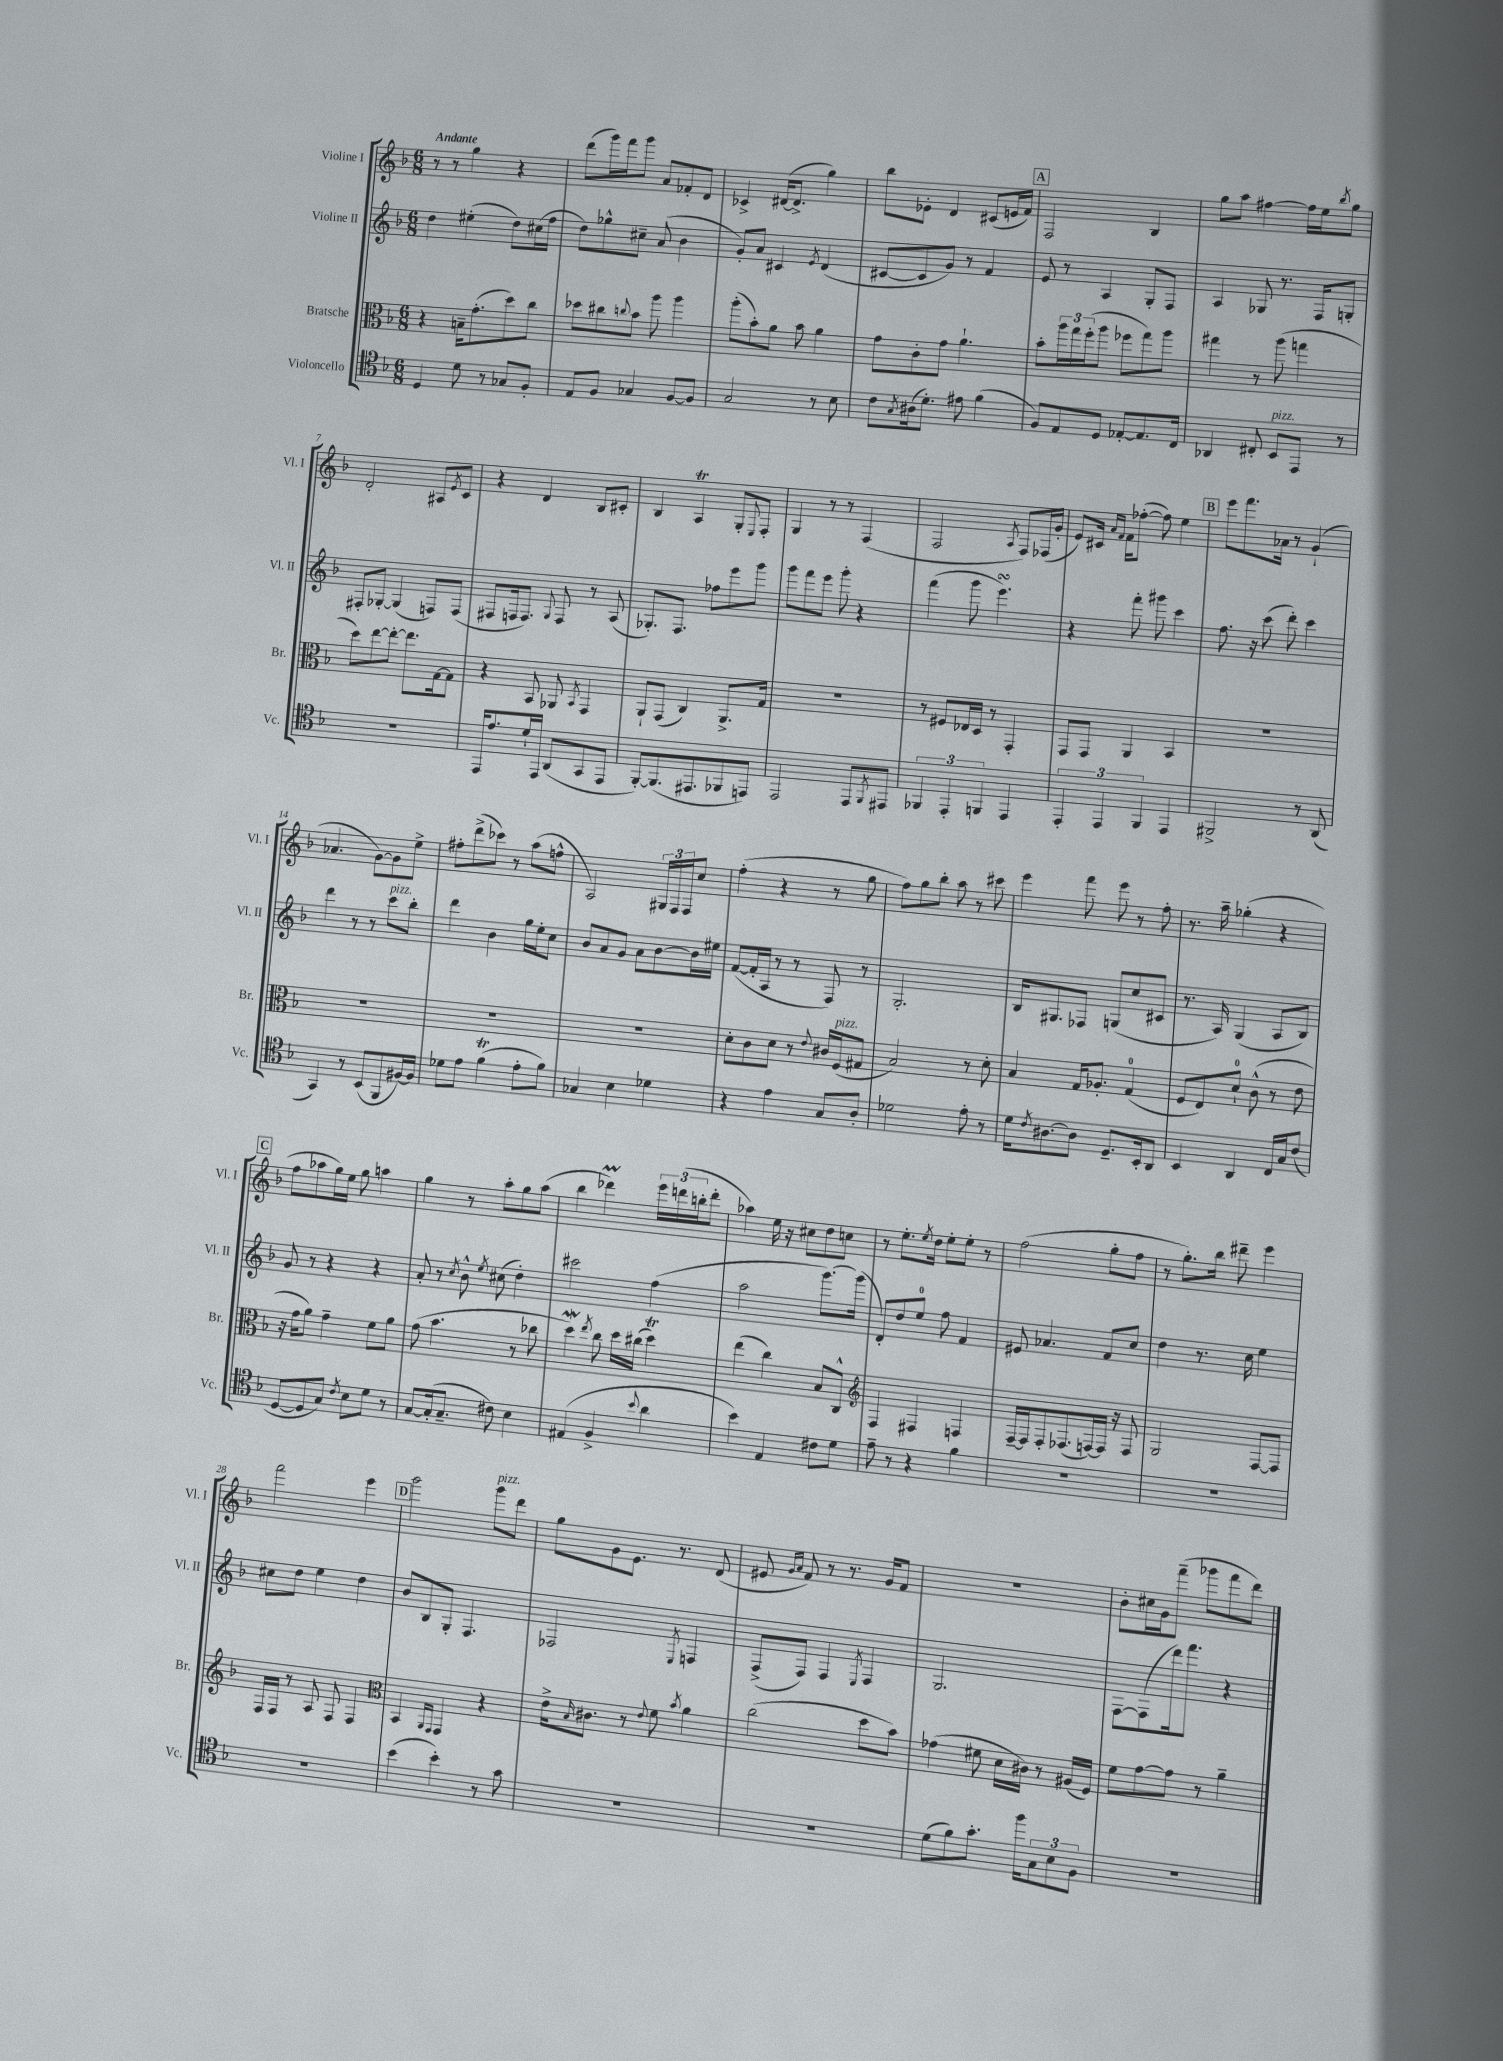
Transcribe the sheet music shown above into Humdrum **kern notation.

**kern	**kern	**kern	**kern
*staff4	*staff3	*staff2	*staff1
*clefC4	*clefC3	*clefG2	*clefG2
*k[b-]	*k[b-]	*k[b-]	*k[b-]
*M6/8	*M6/8	*M6/8	*M6/8
4D/	4r	4dd\	8r
.	.	.	8r
8d\	16B~\LK	(4ee#'\	4gg\
.	(8.g'\	.	.
8r	.	.	.
8G-/L	8dd\)	8dd\L)	4r
8F'/J	8cc\J	(16cc#\L	.
.	.	16ff\JJ	.
=	=	=	=
8E/L	8dd-\L	8dd\L)	(8ddd\L
8F/J	8cc#\	8gg-^^\	16ggg\L)
.	.	.	16fff\J
.	8qqcc/	.	.
4G-/	8b-\J	8cc#~\J	8ggg\J
.	8aa\	(8a/	8a/L
[8F/L	4aa\	4b-\	8f-'/
8F/]J	.	.	8d/J
=	=	=	=
2G/	(8aa'\L	8g'/L)	4c-^/
.	8b-'\)	8a/J	.
.	8a\J	4c#/	([16d#/LK
.	.	.	8.d#^/]J
.	8b-\	.	.
.	.	8qe/	.
8r	4a\	(4d/	4gg\)
8B-\	.	.	.
=	=	=	=
8c\L	8g\L	[8c#/L	8bb-\L
8qG/	.	.	.
(16A#\k	8c'\	8c#/]	8e-'\J
8.d'\J)	.	.	.
.	8g\J	8g/J)	4d/
8e#\	4.a`\	8r	.
(4f\	.	4f/	(8c#/L
.	.	.	16e/L
.	.	.	16f/JJ)
=	=	=	=
8F/L)	8b-'\L	8e/	2F/
8E/	24aa\L	8r	.
.	24gg\	.	.
.	(24ff'\J	.	.
8D/J	8aa\J	4A/	.
[8E-'/L	8ff-\L	.	.
8.E-/]	8gg\)	8G'/L	4B-/
.	8aa\J	8F/J	.
16C/Jk	.	.	.
=	=	=	=
4AA-/	4gg#\	4A/	8gg\L
.	.	.	8aa\J
8C#'/	8r	8G-/	[4ff#\
8BB-/L	(8aa\	8.r	.
8EE/J	4gg\	.	16ff#\]LL
.	.	16F/LK	16ee\J
.	.	.	8qbb-/
8r	.	8G'/J	8gg\J
=	=	=	=
2.r	8dd\L)	8F#'/L	2d'/
.	[8ee\	[8G-'/J	.
.	8ee'\_J	(4G-/]	.
.	8.ee\]L	.	.
.	.	8F/L)	8A#/L
.	[16G\k	.	.
.	.	.	8qe/
.	8G\]J	(8F/J	8c/J
=	=	=	=
16EE/LK	4r	8F#/L	4r
8.e/	.	.	.
.	.	16F/k	.
.	.	8.F/J)	.
16d`/L	8BB-/	.	4d/
16EE/JJ	.	.	.
.	.	8qqG/	.
(8AA/L	8AA-/	8F/	.
.	8qBB-/	.	.
8GG/	4GG/	8r	8B-/L
8EE/J	.	(8A/	8c#'/J
=	=	=	=
[8FF'/L)	8AA`/L	8.G-'/L)	4B-/
(8.FF/]	(8GG/J	.	.
.	.	8.F/J	.
.	4C/)	.	4A/
8.EE#/	.	.	.
.	.	8ff-\L	.
8FF-/	8.AA^/L	8eee\	8G'/L
.	.	.	8qqE/
8EE/J)	.	8ggg\J	8F'/J
.	16G/Jk	.	.
=	=	=	=
2EE/	2.r	8ggg\L	4G/
.	.	8fff\	.
.	.	8eee\J	8r
.	.	8ggg'\	8r
8EE/L	.	4r	(4F/
8qFF/	.	.	.
8EE#/J	.	.	.
=	=	=	=
6FF-/	8r	(4fff\	2F/
.	8F#/L	.	.
6EE'/	.	.	.
.	16E-/L	8ggg\	.
.	16D/JJ	.	.
6FF/	.	.	.
.	8r	4.eee\)	.
.	.	.	8qA/
4EE/	4GG'/	.	8F/L)
.	.	.	(16F-/L
.	.	.	16g'/JJ
=	=	=	=
6EE'/	8GG/L	4r	8e/L)
.	8GG/J	.	16c#/Jk
6EE/	.	.	.
.	.	.	16qqa/LL
.	.	.	16qqf/JJ
.	.	.	16f\LK
.	4AA/	8fff'\	([8ff-'\J
6FF/	.	.	.
.	.	8ggg#\	8ff-\])
4EE/	4BB-/	4ccc\	4ee\
=	=	=	=
2FF#^/	2.r	8.ff\	8eee\L
.	.	.	8.fff\
.	.	16r	.
.	.	(8ccc\	.
.	.	.	16a-\Jk
.	.	8ddd'\)	8r
8r	.	4ccc\	(4g`/
(8AA/	.	.	.
=	=	=	=
4GG/)	2.r	4ddd\	4.a-/
8r	.	8r	.
(8BB-/L	.	8r	[8g\L)
8FF/	.	8ccc\L	8g\]
[16F#/L)	.	8bb-'\J	8ee^\J
16F#/]JJ	.	.	.
=	=	=	=
8d-\L	2.r	4ddd\	8ff#'\L
8e\J	.	.	(8ddd^\
(4f\	.	4b-\	8ccc-\J)
.	.	.	8r
8e'\L	.	16gg\LL	(8aa\L
.	.	16ee'\J	.
8f\J)	.	8cc\J	8ff^^\J
=	=	=	=
4G-/	2.r	8b-/L	2A/)
.	.	8a/	.
4B-\	.	8g/J	.
.	.	8a\L	.
4d-\	.	[8b-\	24G#/LL
.	.	.	24F/
.	.	.	24F/J
.	.	16b-\]L	8cc/J
.	.	16ee#\JJ	.
=	=	=	=
4r	8d'\L	([8f/L	(4ff'\
.	8c\	16f'/]L	.
.	.	16A/JJ	.
4e\	8d\J	8r	4r
.	8r	8r	.
.	8qqe/	.	.
8G/L	16c#/LL	8F/)	8r
.	(16F/J	.	.
8A'/J	8G#/J	8r	8gg\
=	=	=	=
2d-\	2B-/)	2.G'/	8ff\L)
.	.	.	8gg\
.	.	.	8bb-'\J
.	.	.	8aa\
8e'\	8r	.	8r
8r	8d'\	.	8ccc#\
=	=	=	=
16d\LK	4B-/	16B-/LK	4eee\
8qc/	.	.	.
[8.A#\	.	8.G#/	.
8A#\]J	16G/LK	8F-/J	8fff\
.	8.A-'/J	.	.
8.D~/L	.	(8G/L	8eee\
.	(4G/	8cc/	8r
16BB-'/k	.	.	.
8AA/J	.	8c#/J	8ff'\
=	=	=	=
4BB-/	8F/L	8.r	8.r
.	8E/)	.	.
.	.	16A/)	16aa~\
4AA/	8d`/J	(4G/	(4gg-'\
.	(8c^^\	.	.
16C/LL	8r	8A/L	4r
16G/J	.	.	.
(8c/J	8e\	8B-/J)	.
=	=	=	=
[8D/L	16r	8g/	8ff\L
.	16g\LK	.	.
8D/]	8a\J)	8r	8aa-\
8G/J)	4g~\	4r	16gg\L)
.	.	.	16ee\JJ
8qc/	.	.	.
8B-\L	.	.	8gg\
8d\J	8f\L	4r	4aa\
8r	8a\J	.	.
=	=	=	=
[8G/L	(8g\	8a'/	4gg\
(16G'/]k	4.b-\	8r	.
8.G~/J	.	.	.
.	.	8qcc/	.
.	.	8b-^^\	8r
.	.	8qee/	.
8c#\)	.	(8cc#\	8aa'\L
4B-\	8r	4dd'\)	8gg\
.	8cc-\	.	(8aa\J
=	=	=	=
(4E#/	4dd\)	2ccc#\	4bb-\
.	8qee/	.	.
4F^/	8cc\	.	4ddd-\)
.	16dd\LL	.	.
.	(16cc#\JJ	.	.
8qqb-/	.	.	.
4a\	4dd\)	(4ff\	24eee\LL
.	.	.	(24ddd\
.	.	.	24bb'\J
.	.	.	8ddd'\J
=	=	=	=
4b-\)	(4ee\	2aa\	4aa-\)
4E/	4cc\)	.	16ee\
.	.	.	16r
.	.	.	8cc#\L
8c#\L	8B-/L	[8.ggg\L)	8dd\
8d\J	8C^^/J	.	8cc\J
.	.	(16ggg\]Jk	.
=	=	=	=
*	*clefG2	*	*
8e~\	4F/	8d'/L)	8r
8r	.	8dd/	8.ee'\L
4r	4F#/	8ee/J	.
.	.	.	8qee/
.	.	.	16dd\Jk
.	.	8ff\	8ee'\L
4f\	4F/	4f/	8ee'\J
.	.	.	8r
=	=	=	=
2.r	[16F~/LL	8e#/	(2ff\
.	16F/]J	.	.
.	8F'/	4.a-/	.
.	(8.F-/	.	.
.	[16F/L)	.	.
.	16F/]JJ	8f/L	8gg'\L
.	16r	.	.
.	8F/	8cc/J	8ff\J
=	=	=	=
2.r	2G/	4dd\	8r
.	.	.	8.gg'\L)
.	.	8.r	.
.	.	.	16bb-\Jk
.	.	.	8ddd#~\
.	.	16cc\	.
.	[8F/L	4ee\	4eee\
.	8F/]J	.	.
=	=	=	=
2.r	16F/LL	8cc#\L	2fff\
.	16F/JJ	.	.
.	8r	8dd\J	.
.	8A/	4ee\	.
.	8F/	.	.
.	4F/	4dd\	4eee\
=	=	=	=
*	*clefC3	*	*
(4b-\	4BB-/	8b-/L	2ggg\
.	.	8B-/	.
.	16qqAA/LL	.	.
.	16qqGG/JJ	.	.
4b-'\)	4GG/	8G'/J	.
.	.	4.F/	.
8r	4r	.	8ggg\L
8g\	.	.	8ddd\J
=	=	=	=
2.r	16e^\LK	2F-/	8gg\L
.	16qqB-/	.	.
.	8.c#\J	.	.
.	.	.	8g\
.	8r	.	8.e\J
.	8qqe/	.	.
.	8f\	.	.
.	.	.	8.r
.	8qb-/	8qE/	.
.	4a\	4F/	.
.	.	.	(8d/
=	=	=	=
2.r	(2cc\	(8F^/L	8e#/
.	.	.	16qqg/LL
.	.	.	16qqa/JJ
.	.	8F/J)	8f/)
.	.	4F/	8r
.	.	.	8.r
.	.	8qE/	.
.	8dd\L	4F/	.
.	.	.	16g/LK
.	8b-\J)	.	8f/J
=	=	=	=
(8d\L	(4g-\	2.G/	2.r
8f\)	.	.	.
8.g'\J	8f#\	.	.
.	16d\LL	.	.
16ff\LK	16c#\JJ)	.	.
12G\	8r	.	.
12B-\	.	.	.
.	(16A#/LL	.	.
12F\J	.	.	.
.	16F/JJ)	.	.
=	=	=	=
2.r	8f\L	[8F\L	8b-'\L
.	[8g\	(8F\]	16cc#\L
.	.	.	16g\J
.	8g\]J	16ddd\k)	(8fff~\J
.	.	8.fff\J	.
.	8r	.	8ggg-\L
.	4a~\	4r	8fff\
.	.	.	8ddd\J)
==	==	==	==
*-	*-	*-	*-
